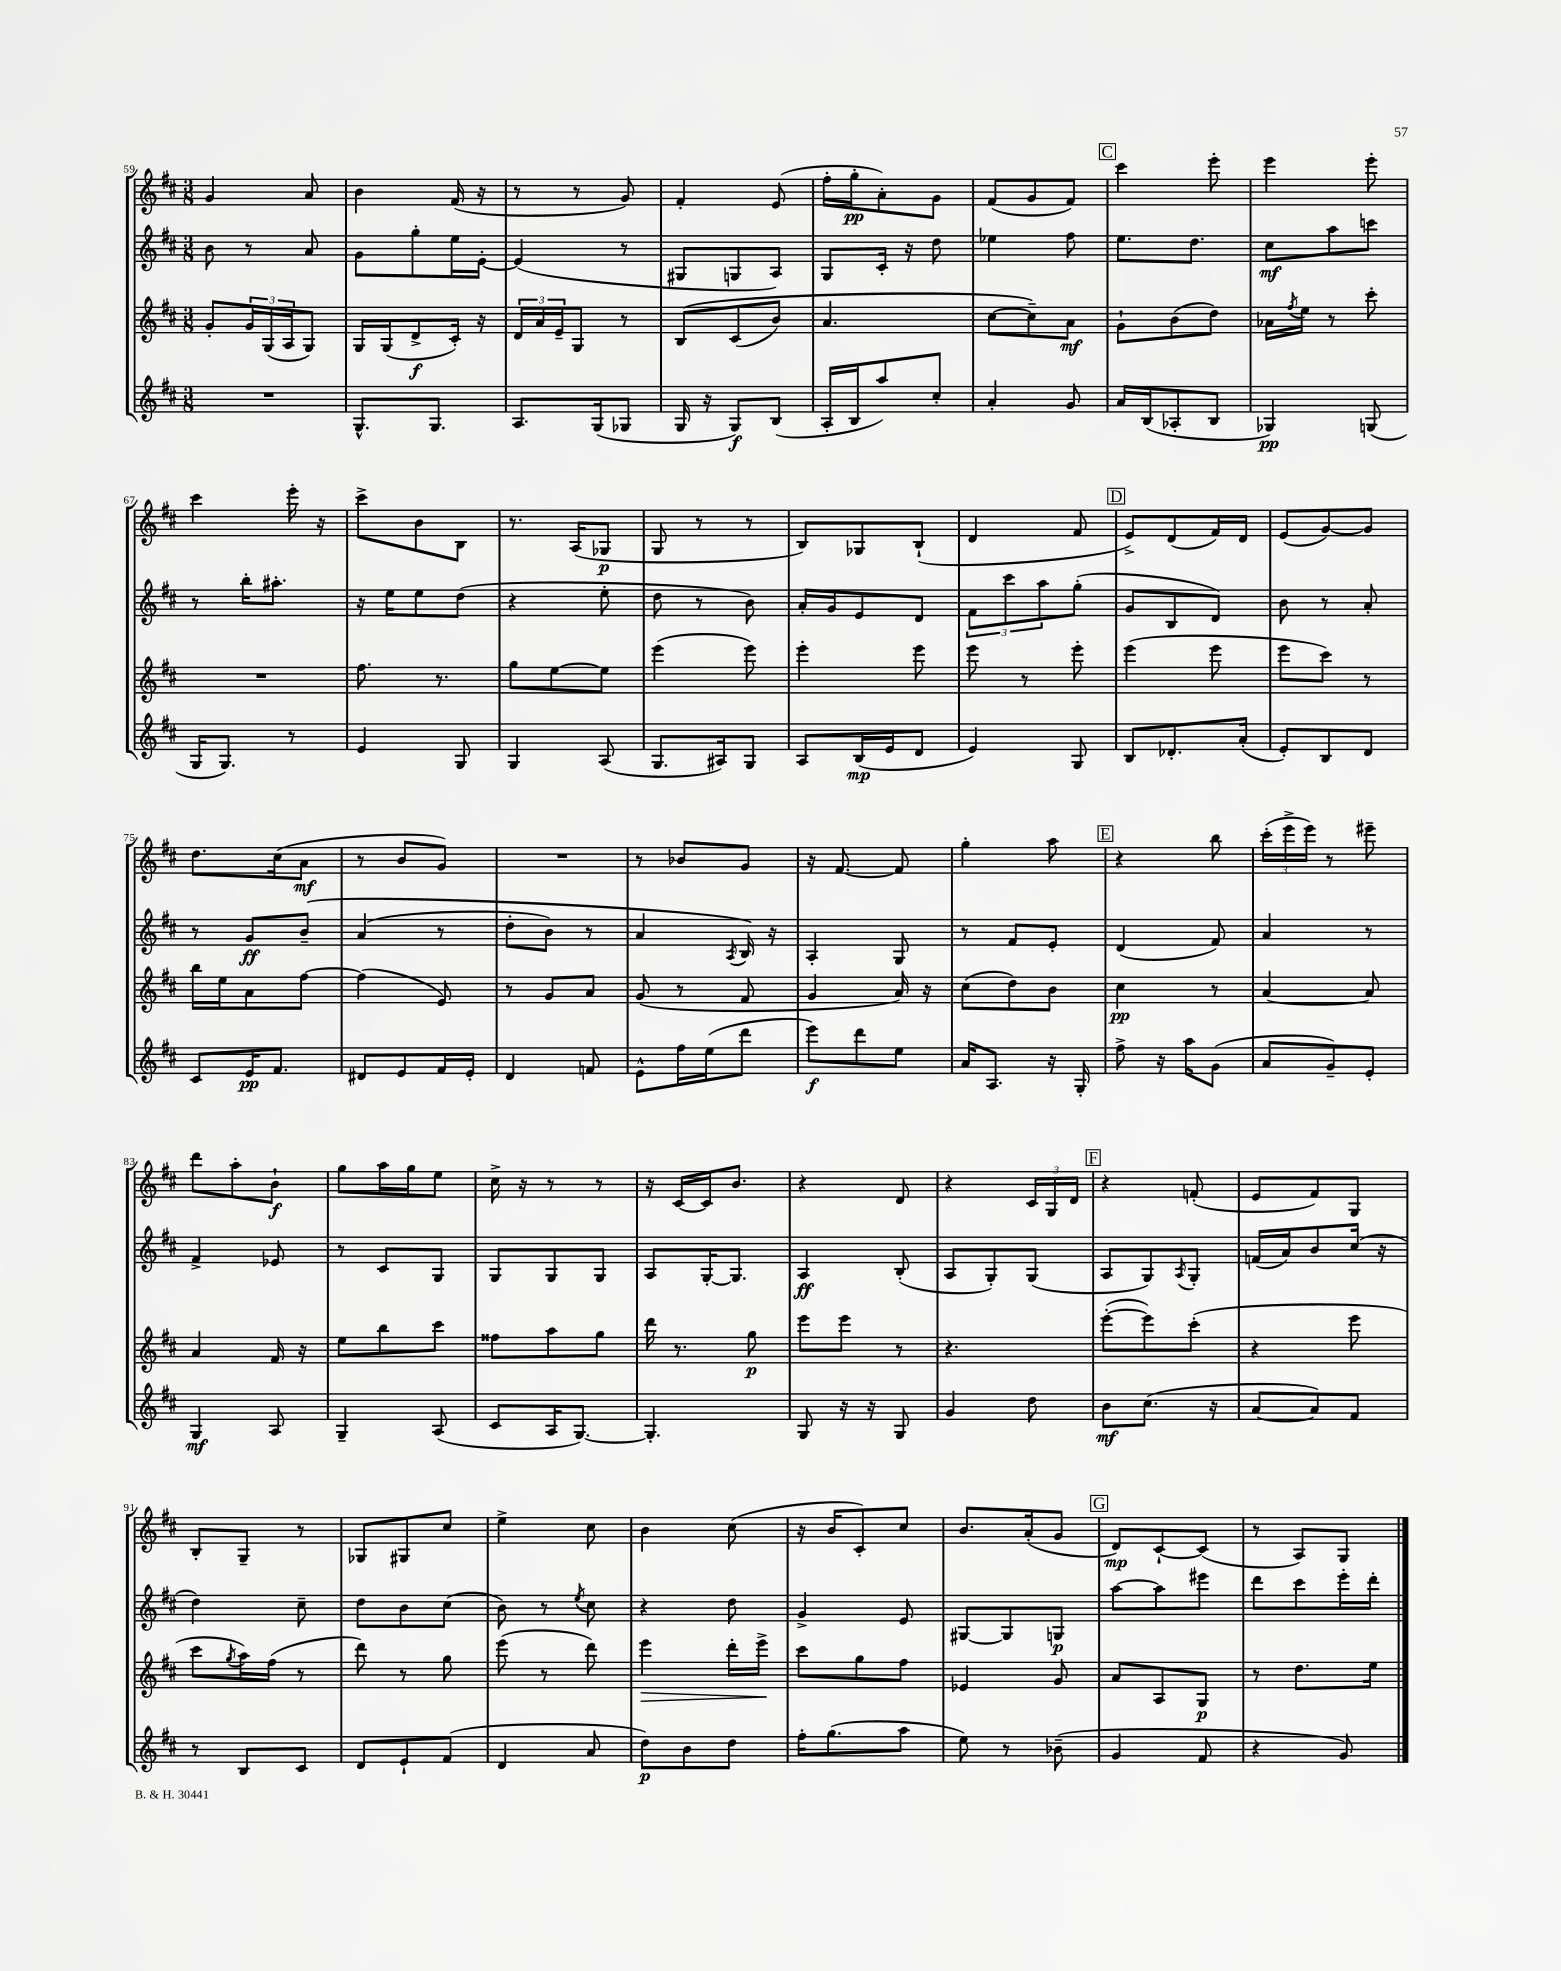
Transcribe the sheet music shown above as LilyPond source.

<<
\new StaffGroup <<
\new Staff = "s0" {
    \clef treble \key d \major \numericTimeSignature \time 3/8
    g'4 a'8 |
    b'4 fis'16( r16 |
    r8 r8 g'8) |
    fis'4-. e'8( |
    fis''16-. g''16-.\pp a'8-.) g'8 |
    fis'8( g'8 fis'8) |
    \mark \markup { \box "C" } cis'''4 e'''8-. |
    e'''4 e'''8-. |
    cis'''4 e'''16-. r16 |
    cis'''8-> b'8 b8 |
    r8. a16( ges8\p |
    g8 r8 r8 |
    b8) ges8 b8-!( |
    d'4 fis'8 |
    \mark \markup { \box "D" } e'8->) d'8( fis'16) d'16 |
    e'8( g'8~) g'8 |
    d''8. cis''16( a'8\mf |
    r8 b'8 g'8) |
    R4. |
    r8 bes'8 g'8 |
    r16 fis'8.~ fis'8 |
    g''4-. a''8 |
    \mark \markup { \box "E" } r4 b''8 |
    \tuplet 3/2 { cis'''16-.( e'''16-> e'''16) } r8 eis'''8-- |
    d'''8 a''8-. b'8-!\f |
    g''8 a''16 g''16 e''8 |
    cis''16-> r16 r8 r8 |
    r16 cis'16~ cis'16 b'8. |
    r4 d'8 |
    r4 \tuplet 3/2 { cis'16 g16 d'16 } |
    \mark \markup { \box "F" } r4 f'8-.( |
    e'8 fis'8) g8 |
    b8-. g8-- r8 |
    ges8 gis8 cis''8 |
    e''4-> cis''8 |
    b'4 cis''8( |
    r16 b'16 cis'8-.) cis''8 |
    b'8. a'16-.( g'8 |
    \mark \markup { \box "G" } d'8\mp) cis'8~-! cis'8( |
    r8 a8) g8 \bar "|." |
}
\new Staff = "s1" {
    \clef treble \key d \major \numericTimeSignature \time 3/8
    b'8 r8 a'8 |
    g'8 g''8-. e''16 e'16~-. |
    e'4( r8 |
    gis8 g8 a8) |
    g8 cis'16-. r16 d''8 |
    ees''4 fis''8 |
    \mark \markup { \box "C" } e''8. d''8. |
    cis''8\mf a''8 c'''8 |
    r8 b''16-. ais''8.-. |
    r16 e''16 e''8 d''8( |
    r4 e''8-. |
    d''8 r8 b'8) |
    a'16-. g'16 e'8 d'8 |
    \tuplet 3/2 { fis'8 cis'''8 a''8 } g''8-.( |
    \mark \markup { \box "D" } g'8 b8 d'8) |
    b'8 r8 a'8-. |
    r8 g'8\ff b'8--\( |
    a'4( r8 |
    d''8-. b'8) r8 |
    a'4 \acciaccatura { a8 } b16\) r16 |
    a4-. g8 |
    r8 fis'8 e'8-. |
    \mark \markup { \box "E" } d'4( fis'8) |
    a'4 r8 |
    fis'4-> ees'8 |
    r8 cis'8 g8 |
    g8 g8 g8 |
    a8 g16~-. g8. |
    a4\ff b8-.( |
    a8 g8-.) g8( |
    \mark \markup { \box "F" } a8 g8) \acciaccatura { a8 } g8-. |
    f'16( a'16) b'8 cis''16( r16 |
    d''4) cis''8-- |
    d''8 b'8 cis''8( |
    b'8) r8 \acciaccatura { e''8 } cis''8 |
    r4 d''8 |
    g'4-> e'8 |
    gis8~ gis8 g8\p |
    \mark \markup { \box "G" } a''8~ a''8 eis'''8 |
    d'''8 cis'''8 e'''16-. d'''16-. \bar "|." |
}
\new Staff = "s2" {
    \clef treble \key d \major \numericTimeSignature \time 3/8
    g'8-. \tuplet 3/2 { g'16 g16( a16 } g8) |
    g16 g16( d'8->\f cis'16-.) r16 |
    \tuplet 3/2 { d'16 a'16 e'16-- } g8 r8 |
    b8\( cis'8( b'8) |
    a'4. |
    cis''8~ cis''8--\) a'8\mf |
    \mark \markup { \box "C" } g'8-! b'8( d''8) |
    aes'16 \acciaccatura { fis''8 } e''16 r8 cis'''8-. |
    R4. |
    fis''8. r8. |
    g''8 e''8~ e''8 |
    e'''4( e'''8) |
    e'''4-. e'''8 |
    e'''8 r8 e'''8-. |
    \mark \markup { \box "D" } e'''4( e'''8 |
    e'''8 cis'''8) r8 |
    b''16 e''16 a'8 fis''8~ |
    fis''4( e'8) |
    r8 g'8 a'8 |
    g'8( r8 fis'8 |
    g'4 a'16) r16 |
    cis''8( d''8) b'8 |
    \mark \markup { \box "E" } cis''4\pp r8 |
    a'4~ a'8 |
    a'4 fis'16 r16 |
    e''8 b''8 cis'''8 |
    fisis''8 a''8 g''8 |
    d'''16 r8. g''8\p |
    e'''8 e'''8 r8 |
    r4. |
    \mark \markup { \box "F" } e'''8~-.( e'''8) cis'''8-.( |
    r4 e'''8 |
    cis'''8 \acciaccatura { g''8 } a''16) fis''16( r8 |
    d'''8) r8 g''8 |
    e'''8( r8 d'''8) |
    e'''4\> d'''16-. e'''16->\! |
    cis'''8 g''8 fis''8 |
    ees'4 g'8 |
    \mark \markup { \box "G" } a'8 a8 g8\p |
    r8 d''8. e''16 \bar "|." |
}
\new Staff = "s3" {
    \clef treble \key d \major \numericTimeSignature \time 3/8
    R4. |
    g8.-^ g8. |
    a8. g16( ges8 |
    g16 r16 g8\f) b8( |
    a16-. b16 a''8) cis''8-. |
    a'4-. g'8 |
    \mark \markup { \box "C" } a'16 b16( aes8-. b8 |
    ges4\pp) g8( |
    g16 g8.) r8 |
    e'4 g8 |
    g4 a8( |
    g8. ais16) g8 |
    a8 b16\mp( e'16 d'8 |
    e'4) g8 |
    \mark \markup { \box "D" } b8 des'8.-. a'16-.( |
    e'8-.) b8 d'8 |
    cis'8 e'16\pp fis'8. |
    dis'8 e'8 fis'16 e'16-. |
    d'4 f'8 |
    e'8-^ fis''16 e''16( d'''8 |
    e'''8\f) d'''8 e''8 |
    a'16 a8. r16 g16-. |
    \mark \markup { \box "E" } fis''8-> r16 a''16 g'8( |
    a'8 g'8--) e'8-. |
    g4\mf a8 |
    g4-- a8( |
    cis'8 a16 g8.~) |
    g4.-. |
    g8 r16 r16 g8 |
    g'4 d''8 |
    \mark \markup { \box "F" } b'8\mf cis''8.( r16 |
    a'8~ a'8) fis'8 |
    r8 b8 cis'8 |
    d'8 e'8-! fis'8( |
    d'4 a'8 |
    d''8\p) b'8 d''8 |
    fis''16-. g''8.( a''8 |
    e''8) r8 bes'8--( |
    \mark \markup { \box "G" } g'4 fis'8 |
    r4 g'8) \bar "|." |
}
>>
>>
\layout { \context { \Score currentBarNumber = #59 } }
